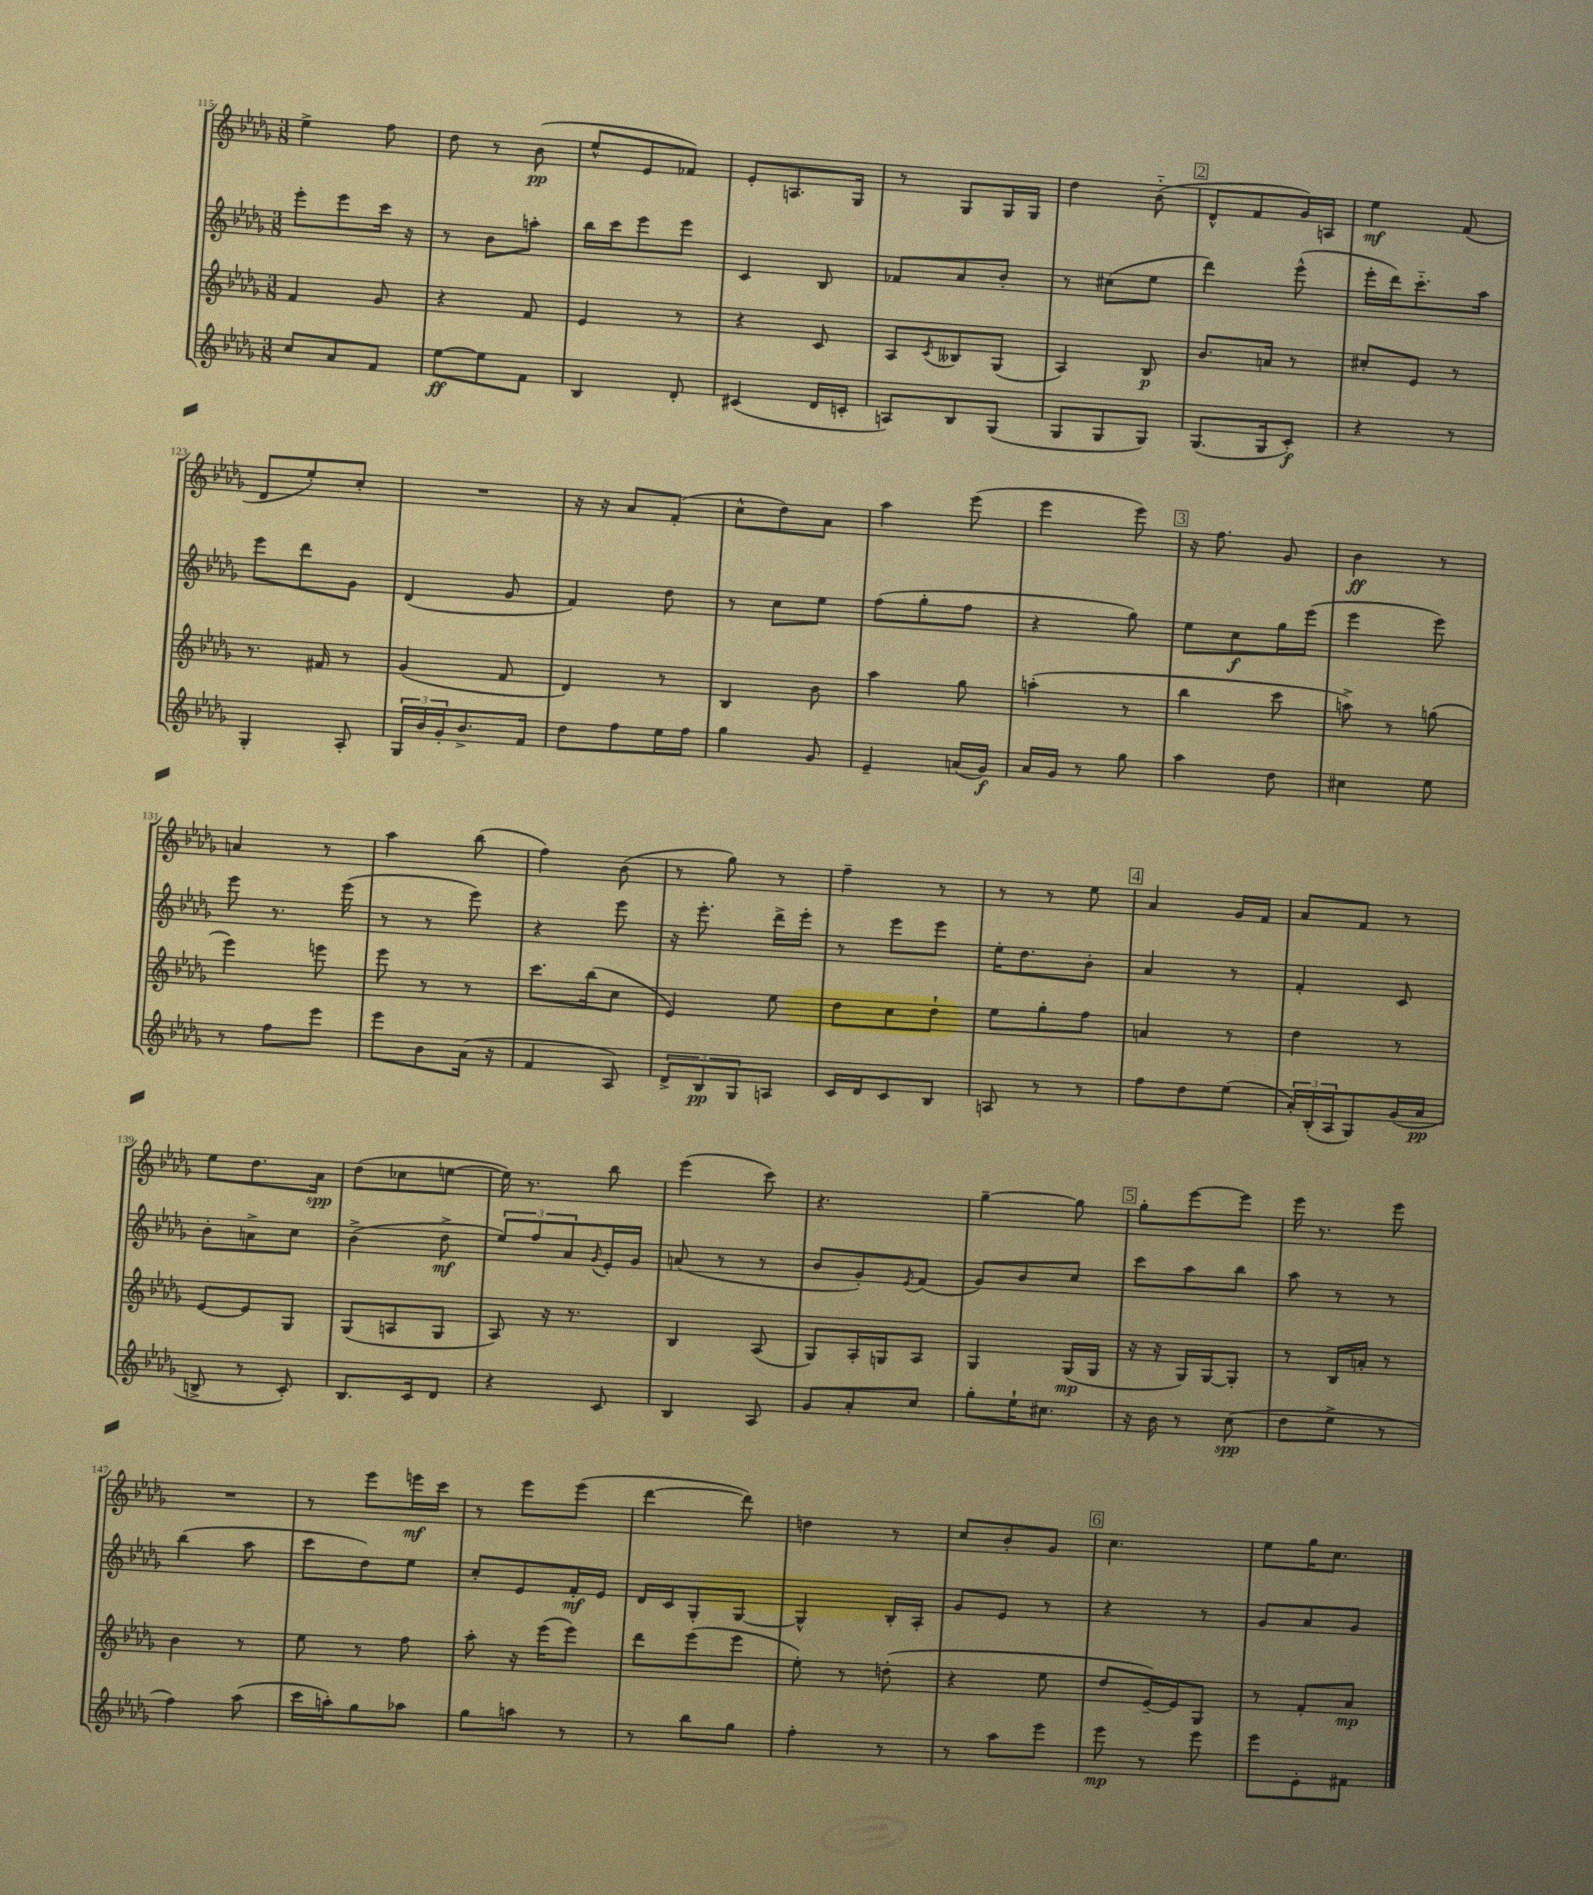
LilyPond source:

<<
\new StaffGroup <<
\new Staff = "s0" {
    \clef treble \key des \major \numericTimeSignature \time 3/8
    ees''4-> f''8 |
    des''8 r8 bes'8\pp( |
    ees''8-^ ees'8 fes'8) |
    ees'8-. a8. ges16 |
    r8 ges8 ges16 ges16 |
    des''4 bes'8-_( |
    \mark \markup { \box "2" } des'8-^ f'8 ges'16) a16 |
    ees''4\mf f'8( |
    des'8 ees''8-.) c''8-. |
    R4. |
    r16 r16 aes'8 f'8-.( |
    c''8-^ des''8) aes'8 |
    aes''4 ees'''8( |
    ees'''4 ees'''8) |
    \mark \markup { \box "3" } r16 f''8. ges'8 |
    bes'4\ff r8 |
    a'4 r8 |
    aes''4 bes''8( |
    f''4) bes'8( |
    r8 ges''8) r8 |
    f''4-- r8 |
    r8 r8 ees''8 |
    \mark \markup { \box "4" } aes'4 ges'16 f'16 |
    aes'8 f'8 r8 |
    ees''8 des''8. aes'16\spp |
    des''8( ces''8 e''8~ |
    e''16) r8. bes''8 |
    ees'''4( c'''8) |
    r4. |
    ges''4~-- ges''8 |
    \mark \markup { \box "5" } ges''8-. ees'''8~ ees'''8 |
    ees'''16 r8. ees'''8 |
    R4. |
    r8 ees'''8 e'''16\mf c'''16 |
    r8 ees'''8 ees'''8( |
    des'''4~ des'''8) |
    d''4 r8 |
    c''8 bes'8-. ges'8 |
    \mark \markup { \box "6" } c''4. |
    ees''8 ges''16 c''8. \bar "|." |
}
\new Staff = "s1" {
    \clef treble \key des \major \numericTimeSignature \time 3/8
    ees'''8-. ees'''8 c'''16 r16 |
    r8 bes'8 a''8-. |
    bes''16 c'''16 ees'''8 ees'''8 |
    c'4 bes8 |
    fes'8 aes'8 bes'8-. |
    r8 cis''8( ees''8 |
    \mark \markup { \box "2" } des'''4) ees'''8-^( |
    ees'''16-. des'''16) c'''8.-_ aes''16 |
    ees'''8 des'''8 ges'8 |
    des'4( ges'8 |
    f'4) des''8 |
    r8 c''8 ees''8 |
    f''8( ges''8-. f''8 |
    r4 ges''8) |
    \mark \markup { \box "3" } ees''8 c''8\f ges''16 ees'''16( |
    ees'''4 ees'''8) |
    ees'''8 r8. ees'''16( |
    r8 r8 ees'''8) |
    r4 ees'''8 |
    r16 ees'''8.-. des'''16-> ees'''16-. |
    r8 ees'''8 ees'''8 |
    ees''16-. des''8. bes'8-. |
    \mark \markup { \box "4" } aes'4 r8 |
    f'4-. c'8 |
    bes'8-. a'8-> c''8 |
    bes'4->( des''8->\mf |
    \tuplet 3/2 { ees''8) f''8 aes'8 } \acciaccatura { ges'8 } ees'16-. ges'16 |
    a'8( r8 r8 |
    bes'8 ges'8-.) \acciaccatura { ees'8 } f'8( |
    ges'8) bes'8 c''8 |
    \mark \markup { \box "5" } c'''8 aes''8 bes''8 |
    aes''8 r8 r8 |
    bes''4( aes''8 |
    c'''8 des''8) ees''8 |
    c''8-. ees'8 f'16-.\mf ees'16 |
    des'16 c'16 ges8-. ges8~ |
    ges4-^ bes16-. aes16-. |
    ges'8 ees'8 r8 |
    \mark \markup { \box "6" } r4 r8 |
    ges'8 aes'8 ges'8 \bar "|." |
}
\new Staff = "s2" {
    \clef treble \key des \major \numericTimeSignature \time 3/8
    f'4 ges'8 |
    r4 f'8 |
    ees'4 r8 |
    r4 c'8 |
    aes8 \acciaccatura { c'8 } beses8 ges8( |
    aes4) bes8\p |
    \mark \markup { \box "2" } bes'8. a'16 r8 |
    cis''8-. ees'8 r8 |
    r8. fis'16 r8 |
    ges'4( f'8 |
    des'4) r8 |
    bes4 bes'8 |
    aes''4 ges''8 |
    a''4-.( r8 |
    \mark \markup { \box "3" } bes''4 c'''8 |
    a''8->) r8 g''8( |
    ees'''4) e'''8 |
    ees'''8 r8 r8 |
    c'''8. bes''16( c''8 |
    ees'4) ees''8 |
    des''8 c''8 des''8-! |
    ees''8 ges''8-. f''8 |
    \mark \markup { \box "4" } a'4 r8 |
    des''4 r8 |
    ees'8~ ees'8 ges8 |
    ges8( a8 ges8 |
    aes8) r16 r8. |
    bes4 aes8( |
    ges8) aes16-. g16 aes8 |
    ges4 ges16\mp( ges16 |
    \mark \markup { \box "5" } r16 r16 ges16) ges16~ ges8-. |
    r8 bes16 a'16-. r8 |
    bes'4 r8 |
    ees''8 r8 f''8 |
    aes''8-. r16 ees'''16( ees'''8) |
    des'''8 ees'''8( ees'''8 |
    ees''8-.) r8 d''8-.( |
    r4 ees''8 |
    \mark \markup { \box "6" } des''8 ees'16~--) ees'16 ges8 |
    r8 f'8-. aes'8\mp \bar "|." |
}
\new Staff = "s3" {
    \clef treble \key des \major \numericTimeSignature \time 3/8
    c''8 aes'8 f'8 |
    ees''8~\ff ees''8 f'8 |
    bes4 des'8-. |
    cis'4( des'16 c'16-. |
    a8) bes8 ges8( |
    ges8 ges8 ges8) |
    \mark \markup { \box "2" } ges8.( ges16 c'8-.\f) |
    r4 r8 |
    ges4-. aes8-. |
    \tuplet 3/2 { ges16 bes'16 ges'16-. } bes'8.-> f'16 |
    des''8 f''8 ees''16 f''16 |
    ges''4 ges'8 |
    ees'4-- a'16( ges'16\f) |
    aes'16 ges'16 r8 ges''8 |
    \mark \markup { \box "3" } aes''4 des''8 |
    cis''4 ees''8 |
    r8 f''8 ees'''8 |
    ees'''8 bes'8 aes'16( r16 |
    f'4 aes8) |
    \tuplet 3/2 { des'8-> bes8\pp ges8 } a8 |
    c'16 des'16 c'8 bes8 |
    a8 r8 r8 |
    \mark \markup { \box "4" } f''8 des''8 ees''8( |
    \tuplet 3/2 { aes'16-.) bes16-.( aes16 } ges8) ges'16( aes'16\pp |
    b8-> r8 c'8-.) |
    bes8. c'16 des'8 |
    r4 c'8 |
    bes4 aes8 |
    ges'8 aes'8-. c''8 |
    ges''8-. ees''16-! cis''8. |
    \mark \markup { \box "5" } r16 bes'16 r8 c''8\spp( |
    des''8 ees''8-> r8 |
    f''4) aes''8( |
    c'''16 a''16-.) ges''8 aes''8 |
    ges''8 a''8 r8 |
    r8 bes''8 ges''8 |
    f''4-. r8 |
    r8 aes''8 ees'''8 |
    \mark \markup { \box "6" } ees'''8\mp r8 ees'''8 |
    ees'''8 ees'8-. fis'8 \bar "|." |
}
>>
>>
\layout { \context { \Score currentBarNumber = #115 } }
